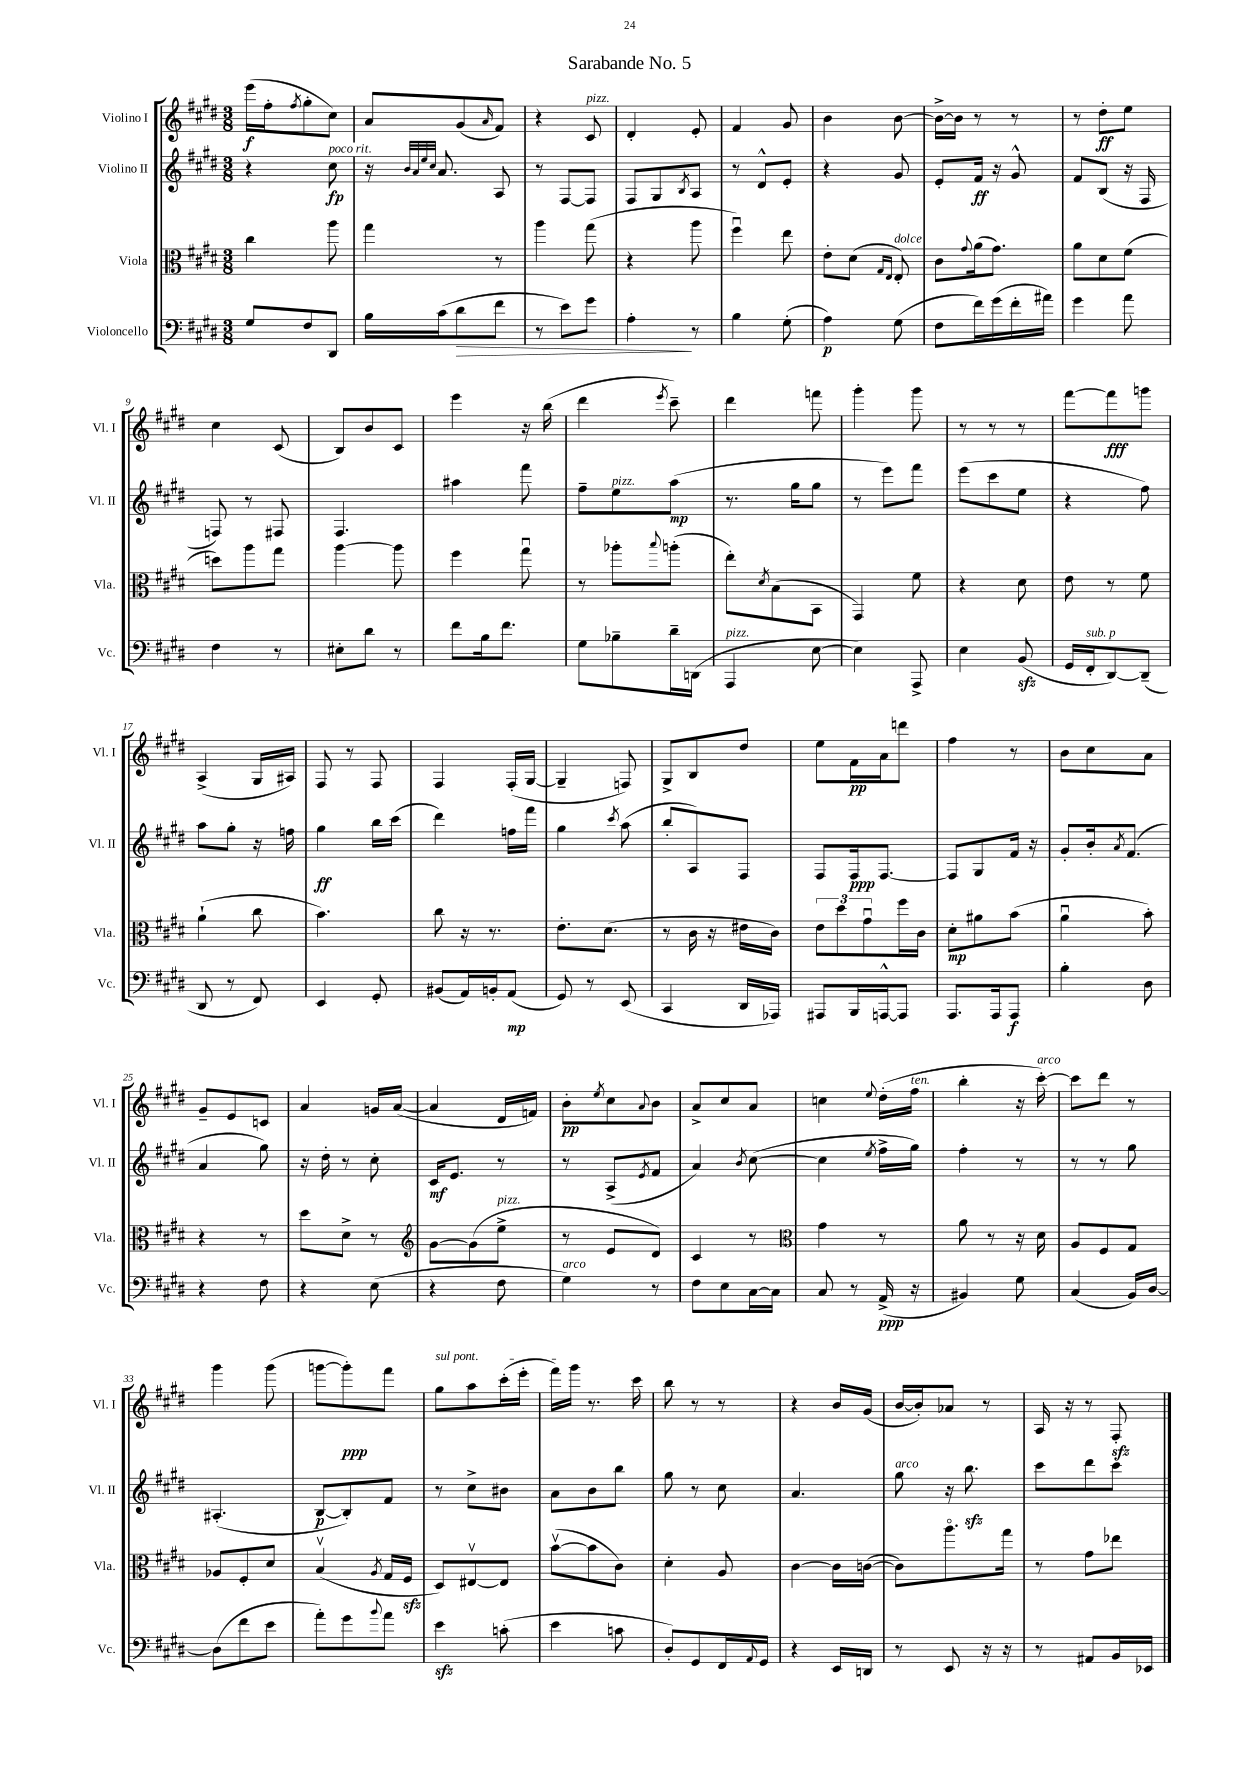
\header { title = "Sarabande No. 5" }
<<
\new StaffGroup <<
\new Staff = "s0" \with { instrumentName = "Violino I" shortInstrumentName = "Vl. I" } {
    \clef treble \key e \major \numericTimeSignature \time 3/8
    e'''16\f( fis''16-. \acciaccatura { fis''8 } gis''8-. cis''8) |
    a'8 gis'8( \grace { a'16 } fis'8) |
    r4 cis'8^\markup { \italic "pizz." } |
    dis'4-. e'8-. |
    fis'4 gis'8 |
    b'4 b'8~ |
    b'16~-> b'16 r8 r8 |
    r8 dis''8-.\ff e''8 |
    cis''4 cis'8( |
    b8) b'8 cis'8 |
    e'''4 r16 b''16( |
    dis'''4 \acciaccatura { e'''8 } cis'''8--) |
    dis'''4 f'''8 |
    gis'''4-. gis'''8 |
    r8 r8 r8 |
    fis'''8~ fis'''8\fff g'''8 |
    a4->( gis16 ais16) |
    fis8 r8 fis8 |
    fis4 fis16-.( gis16~ |
    gis4-- f8) |
    gis8-> b8 dis''8 |
    e''8 fis'16\pp a'16 d'''8 |
    fis''4 r8 |
    b'8 cis''8 a'8 |
    gis'8-- e'8 c'8 |
    a'4 g'16 a'16~( |
    a'4 dis'16 f'16) |
    b'8-.\pp \acciaccatura { e''8 } cis''8 \appoggiatura { a'8 } b'8 |
    a'8-> cis''8 a'8 |
    c''4 \appoggiatura { e''8 } dis''16-.( fis''16^\markup { \italic "ten." } |
    b''4-. r16 cis'''16~-.^\markup { \italic "arco" }) |
    cis'''8 dis'''8 r8 |
    gis'''4 gis'''8( |
    g'''8~ g'''8-.\ppp) fis'''8 |
    \once \override TextSpanner.bound-details.left.text = \markup { \italic "sul pont." } gis''8\startTextSpan a''8 cis'''16-.( e'''16-. |
    fis'''16) gis'''16\stopTextSpan r8. cis'''16 |
    b''8 r8 r8 |
    r4 b'16 gis'16( |
    b'16~ b'16-.) aes'8 r8 |
    a16 r16 r8 fis8-.\sfz \bar "|." |
}
\new Staff = "s1" \with { instrumentName = "Violino II" shortInstrumentName = "Vl. II" } {
    \clef treble \key e \major \numericTimeSignature \time 3/8
    r4 cis''8\fp^\markup { \italic "poco rit." } |
    r16 \grace { b'32 a'32 e''32 cis''32 } a'8. a8 |
    r8 fis8~ fis8 |
    fis8 gis8 \acciaccatura { b8 } a8 |
    r8 dis'8-^ e'8-. |
    r4 gis'8 |
    e'8-. fis'16\ff r16 gis'8-^ |
    fis'8 b8( r16 fis16 |
    f8) r8 fis8 |
    fis4. |
    ais''4 fis'''8 |
    fis''8-- e''8^\markup { \italic "pizz." } a''8\mp( |
    r8. gis''16 gis''8 |
    r8 e'''8) fis'''8 |
    e'''8( cis'''8 e''8 |
    r4 fis''8) |
    a''8 gis''8-. r16 f''16 |
    gis''4\ff b''16 cis'''16( |
    dis'''4) f''16 fis'''16 |
    gis''4 \acciaccatura { cis'''8 } a''8( |
    b''8-. a8) fis8 |
    fis8 fis16\ppp fis8.~ |
    fis8 gis8 fis'16 r16 |
    gis'8-. b'16-. \acciaccatura { a'8 } fis'8.( |
    a'4 gis''8) |
    r16 dis''16-. r8 cis''8-. |
    cis'16\mf e'8. r8 |
    r8 a8->( \acciaccatura { e'8 } fis'8 |
    a'4) \acciaccatura { b'8 } cis''8~( |
    cis''4 \acciaccatura { e''8 } fis''16-> gis''16) |
    fis''4-. r8 |
    r8 r8 gis''8 |
    ais4.-.( |
    b8~\p b8-.) fis'8 |
    r8 cis''8-> bis'8 |
    a'8 b'8 b''8 |
    gis''8 r8 cis''8 |
    a'4. |
    gis''8^\markup { \italic "arco" } r16 b''8.\sfz |
    cis'''8 dis'''8 cis'''8 \bar "|." |
}
\new Staff = "s2" \with { instrumentName = "Viola" shortInstrumentName = "Vla." } {
    \clef alto \key e \major \numericTimeSignature \time 3/8
    cis''4 a''8 |
    gis''4 r8 |
    a''4 gis''8( |
    r4 a''8 |
    fis''4\downbow) e''8 |
    e'8-. dis'8( \grace { gis16 e16 } e8-.^\markup { \italic "dolce" }) |
    cis'8 \appoggiatura { gis'8 } a'16( gis'8.) |
    a'8 dis'8 fis'8( |
    d''8) a''8 gis''8 |
    a''4~ a''8 |
    fis''4 gis''8\downbow |
    r8 aes''8-. \appoggiatura { b''8 } a''8-.( |
    e''8-.) \acciaccatura { dis'8 } b8( b,8 |
    gis,4) fis'8 |
    r4 dis'8 |
    e'8 r8 fis'8 |
    a'4-!( cis''8 |
    b'4.) |
    cis''8 r16 r8. |
    e'8.-. dis'8.( |
    r8 cis'16 r16 eis'16 cis'16) |
    \tuplet 3/2 { e'8 dis''8 gis'8\downbow } fis''16 cis'16 |
    dis'8-.\mp ais'8 b'8( |
    a'4\downbow b'8-.) |
    r4 r8 |
    dis''8 dis'8-> r8 |
    \clef treble gis'8~ gis'8( e''8->^\markup { \italic "pizz." } |
    r8 e'8 dis'8) |
    cis'4 r8 |
    \clef alto gis'4 r8 |
    a'8 r8 r16 dis'16 |
    a8 fis8 gis8 |
    aes8 fis8-. dis'8 |
    b4\upbow( \acciaccatura { a8 } gis16 fis16\sfz |
    dis8) eis8~\upbow eis8 |
    b'8~\upbow( b'8 cis'8) |
    dis'4-. a8 |
    cis'4~ cis'16 c'16~( |
    c'8) a''8.\flageolet gis''16 |
    r8 gis'8 ees''8 \bar "|." |
}
\new Staff = "s3" \with { instrumentName = "Violoncello" shortInstrumentName = "Vc." } {
    \clef bass \key e \major \numericTimeSignature \time 3/8
    gis8 fis8 dis,8 |
    b16 cis'16( dis'8\> fis'8 |
    r8 e'8) gis'8 |
    a4-.\! r8 |
    b4 gis8-.( |
    a4\p) gis8( |
    fis8 fis'16) gis'16( fis'16-. ais'16) |
    gis'4 a'8 |
    fis4 r8 |
    eis8-. dis'8 r8 |
    fis'8 b16 fis'8. |
    gis8 bes8-- dis'16-- d,16( |
    a,,4^\markup { \italic "pizz." } e8~ |
    e4) a,,8-> |
    e4 b,8\sfz( |
    gis,16 fis,16-.^\markup { \italic "sub. p" } dis,8~) dis,8--( |
    dis,8 r8 fis,8) |
    e,4 gis,8-. |
    bis,8( a,16) b,16-. a,8\mp( |
    gis,8) r8 e,8( |
    cis,4 dis,16 aes,,16) |
    ais,,8 b,,16 a,,16~-^ a,,8 |
    a,,8. a,,16 a,,8\f |
    b4-. dis8 |
    r4 fis8 |
    r4 e8( |
    r4 fis8 |
    gis4^\markup { \italic "arco" }) r8 |
    fis8 e8 cis16~ cis16 |
    cis8 r8 a,16->\ppp( r16 |
    bis,4) gis8 |
    cis4( b,16) dis16~ |
    dis8( fis'8 e'8 |
    a'8-.) gis'8 \appoggiatura { b'8 } a'8 |
    e'4\sfz c'8-.( |
    e'4 c'8 |
    dis8-.) gis,8 fis,16 \appoggiatura { a,8 } gis,16 |
    r4 e,16 d,16 |
    r8 e,8 r16 r16 |
    r8 ais,8 b,16 ees,16 \bar "|." |
}
>>
>>
